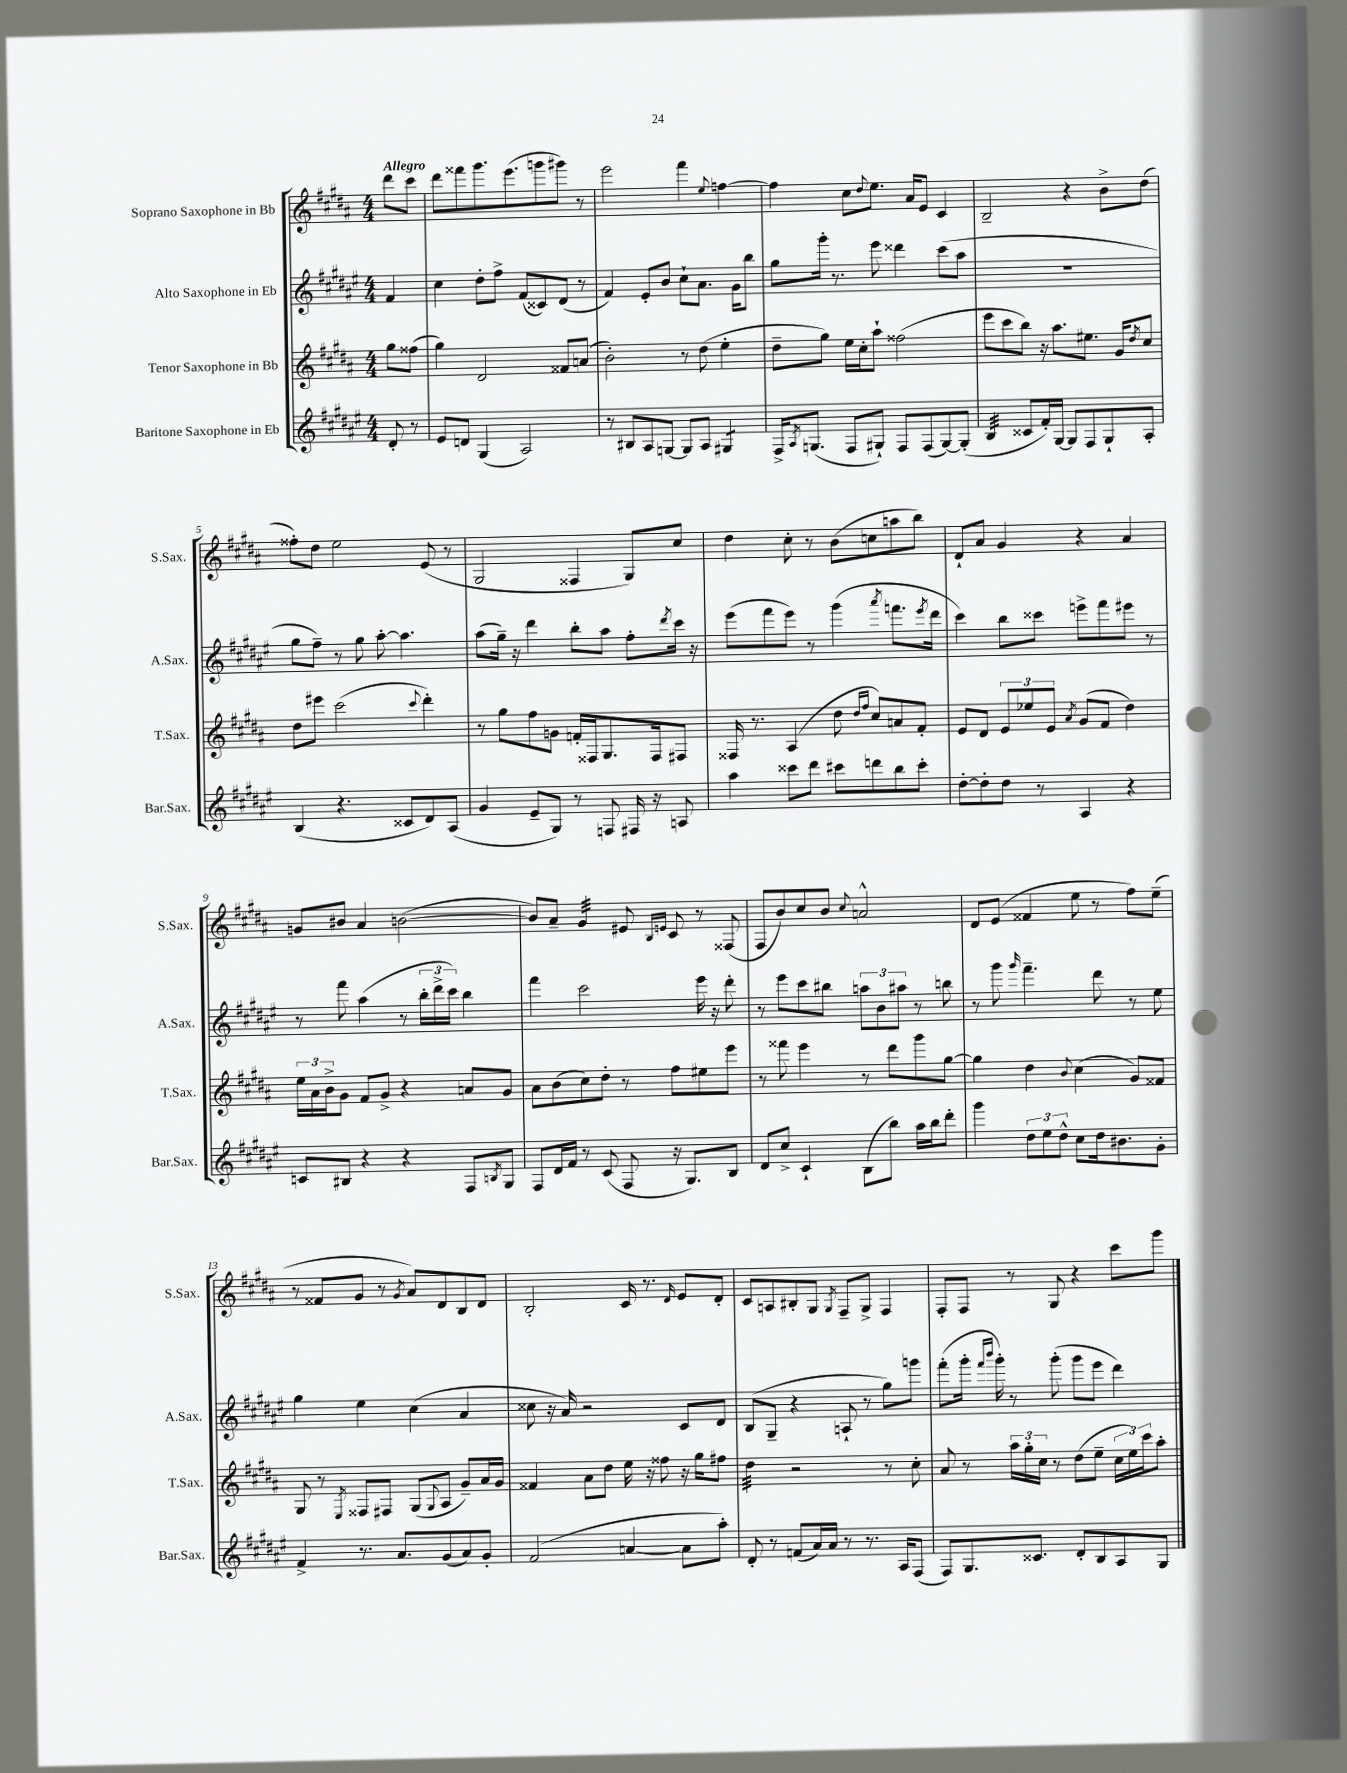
<<
\new StaffGroup <<
\new Staff = "s0" \with { instrumentName = "Soprano Saxophone in Bb" shortInstrumentName = "S.Sax." } {
    \clef treble \key b \major \numericTimeSignature \time 4/4 \partial 4 \tempo "Allegro"
    dis'''8 cis'''8 |
    dis'''8 fisis'''8 gis'''8. e'''8.( g'''8 gis'''8) r8 |
    e'''2 fis'''4 \appoggiatura { e''8 } f''4~ |
    f''4 cis''8 \appoggiatura { dis''8 } e''8. ais'16 e'8 cis'4 |
    b2-- r4 b'8-> dis''8( |
    fisis''8-.) dis''8 e''2 e'8( r8 |
    gis2 fisis4 gis8) cis''8 |
    dis''4 cis''8-. r8 b'8( c''8 a''8 b''8) |
    dis'8-! ais'8 gis'4 r4 ais'4 |
    g'8 bis'8 ais'4 b'2~( |
    b'8) ais'8-- gis'4:32 eis'8 \grace { b16 e'16 } cis'8 r8 fisis8( |
    fis8 b'8) cis''8 b'8 \appoggiatura { cis''8 } a'2-^ |
    dis'8 e'8( fisis'4 e''8 r8 fis''8) e''8--( |
    r8 fisis'8 gis'8 r8 \acciaccatura { gis'8 } ais'8) dis'8 b8 dis'8 |
    b2-. cis'16 r8. \grace { dis'16 } e'8 dis'8-. |
    cis'8 a8 bis8-. gis8 \acciaccatura { gis8 } fis8-- gis8-> fis4 |
    fis8-. fis8 r8 gis8 r4 cis'''8 gis'''8 \bar "|." |
}
\new Staff = "s1" \with { instrumentName = "Alto Saxophone in Eb" shortInstrumentName = "A.Sax." } {
    \clef treble \key fis \major \numericTimeSignature \time 4/4 \partial 4
    fis'4 |
    cis''4 dis''8-. fis''8-> fis'8( cisis'8) dis'8( r8 |
    fis'4) eis'8-. b'8 cis''8-! ais'8. gis'16 b''8 |
    gis''8 gis'''16-. r8. eis'''8 disis'''4 cis'''8( ais''8 |
    R1 |
    gis''8 fis''8--) r8 gis''8 ais''8~-. ais''4. |
    ais''8( gis''16--) r16 dis'''4 b''8-. ais''8 fis''8-. \acciaccatura { dis'''8 } cis'''16 r16 |
    eis'''8( fis'''8 eis'''8) r8 gis'''4( \acciaccatura { ais'''8 } f'''8. \acciaccatura { eis'''8 } dis'''16 |
    cis'''4) b''8 cisis'''8 e'''8-> fis'''8 eis'''8 r8 |
    r8 fis'''8 ais''4( r8 \tuplet 3/2 { b''16-. dis'''16-> cis'''16) } b''4 |
    fis'''4 cis'''2 eis'''16 r16 dis'''8-. |
    r8 eis'''8 cis'''8 bis''8 \tuplet 3/2 { a''8 b'8 ais''8 } r8 b''8 |
    r8 gis'''8 \grace { gis'''16 } fis'''4.-- dis'''8 r8 eis''8 |
    gis''4 eis''4 cis''4( ais'4 |
    cisis''8 r16 ais'16) r2 cis'8 dis'8 |
    b8( gis8-- r4 a8-! r8 gis''8) g'''8 |
    fis'''8-.( gis'''16-. \grace { fis'''16 b'''16 } gis'''16-.) r8 gis'''8-.( gis'''8 eis'''8 dis'''4) \bar "|." |
}
\new Staff = "s2" \with { instrumentName = "Tenor Saxophone in Bb" shortInstrumentName = "T.Sax." } {
    \clef treble \key b \major \numericTimeSignature \time 4/4 \partial 4
    gis''8 fisis''8( |
    gis''4) dis'2 fisis'8 a'8( |
    b'2-.) r8 dis''8( e''4-. |
    dis''8-- gis''8) e''16 cis''16-. ais''8-! fisis''2( |
    e'''8 cis'''8 b''8) r16 ais''8. eis''8. gis'16 \acciaccatura { dis''8 } cis''8 |
    dis''8 eis'''8 cis'''2( \appoggiatura { cis'''8 } dis'''4-.) |
    r8 gis''8 fis''8 g'8 f'16-. fisis16 gis8. fisis16 fis8 |
    fisis16 r8. ais4( dis''8 \grace { dis''16 fis''16 } cis''8) a'8 fis'8-. |
    e'8 dis'8 \tuplet 3/2 { e'8 ees''8 e'8 } \acciaccatura { ais'8 } gis'8( fis'8 dis''4) |
    \tuplet 3/2 { e''16 ais'16 b'16-> } gis'8 fis'8 gis'8-> r4 a'8 gis'8 |
    ais'8 b'8( cis''8) dis''8-. r8 fis''8 eis''8 e'''8 |
    r8 fisis'''8 e'''4 r8 dis'''8 gis'''8 gis''8~ |
    gis''4 dis''4 \appoggiatura { b'8 } cis''4( gis'8) fisis'8 |
    gis8 r8 \acciaccatura { e8 } fisis8 fis8 gis8( \appoggiatura { gis8 } ais8 gis'8--) ais'16 gis'16 |
    fisis'4 ais'8 dis''8 e''16 r16 fisis''8 r16 gis''16 fis''8 |
    dis''4:32 r2 r8 cis''8-. |
    ais'8 r8 \tuplet 3/2 { ais''16 gis''16-. cis''16 } r8 dis''8( e''8-- \tuplet 3/2 { cis''16 e''16) cis'''16 } ais''8-. \bar "|." |
}
\new Staff = "s3" \with { instrumentName = "Baritone Saxophone in Eb" shortInstrumentName = "Bar.Sax." } {
    \clef treble \key fis \major \numericTimeSignature \time 4/4 \partial 4
    dis'8-. r8 |
    eis'8 d'8 gis4( ais2) |
    r8 bis8 ais8 g8~ g8 ais8 gis4:8 |
    fis16-> \acciaccatura { ais8 } g8.( fis8 gis8-!) fis8 fis8( gis8~) gis8-.( |
    b4:32 cisis'8 fis'16-.) gis16~ gis8 fis8 gis8-! ais8-. |
    b4( r4. cisis'8 dis'8) ais8( |
    gis'4 eis'8-- gis8) r8 f8 fis16 r16 a8 |
    ais''4 cisis'''8 dis'''8 cis'''8 d'''8 b''8 cis'''8-. |
    dis''8~-. dis''8-. dis''8 r8 ais4 r4 |
    c'8 bis8 r4 r4 fis8 \acciaccatura { b8 } gis8 |
    fis8 dis'16 fis'16 r8 cis'8( fis8 r16 gis8.) b8 |
    dis'8 cis''8-> cis'4-! b8( b''8) ais''16 b''16 dis'''8-. |
    gis'''4 \tuplet 3/2 { dis''8 eis''8 dis''8-^ } cis''8 dis''16 bis'8. gis'8-. |
    fis'4-> r8. ais'8. gis'8( ais'8) gis'8-. |
    fis'2( a'4~ a'8 ais''8-.) |
    dis'8-. r8 f'8( ais'16) ais'16 r8 r8. ais16 fis8( |
    fis8) gis8. cisis'8. dis'8-. b8 ais8 gis8 \bar "|." |
}
>>
>>
